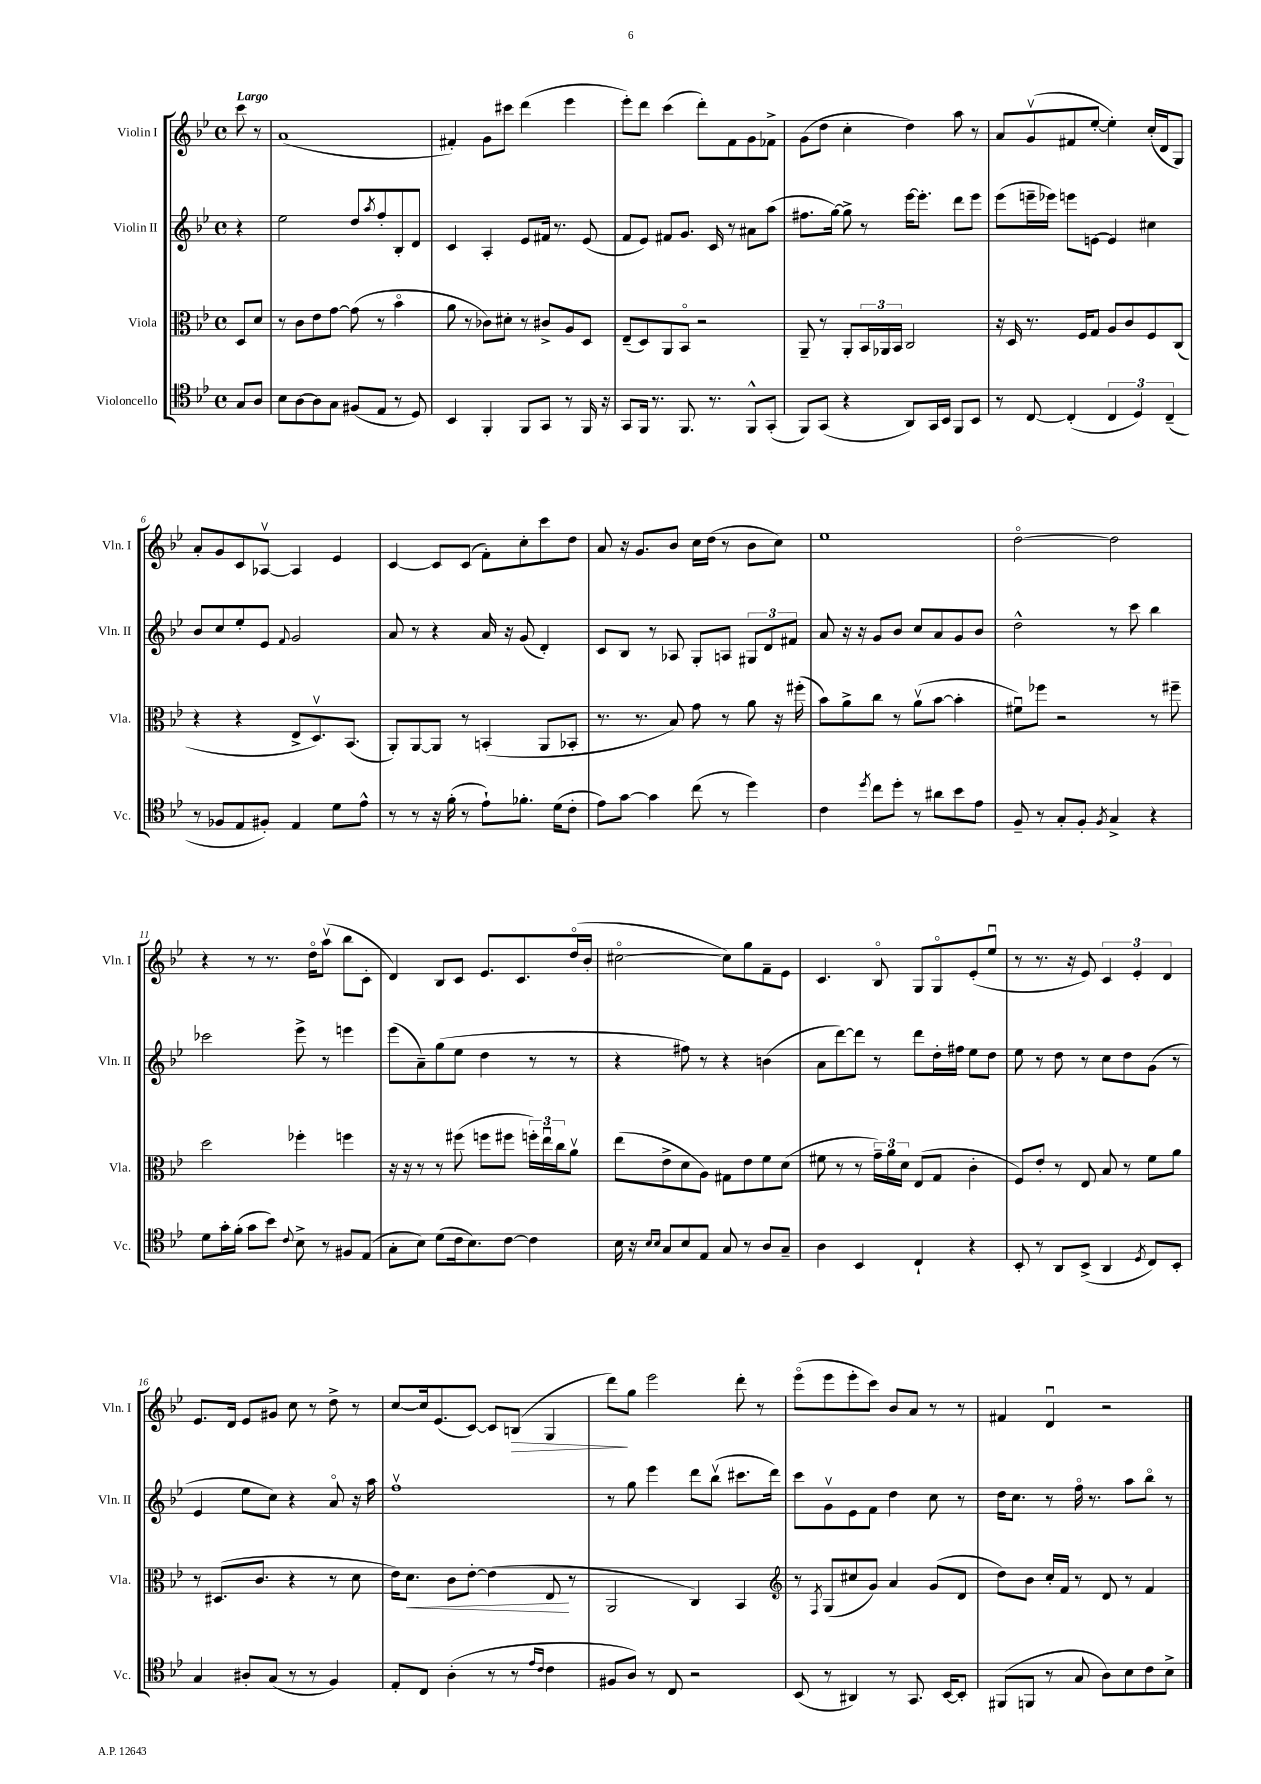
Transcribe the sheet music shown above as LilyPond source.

<<
\new StaffGroup <<
\new Staff = "s0" \with { instrumentName = "Violin I" shortInstrumentName = "Vln. I" } {
    \clef treble \key bes \major \defaultTimeSignature \time 4/4 \partial 4 \tempo "Largo"
    c'''8 r8 |
    a'1( |
    fis'4-.) g'8 cis'''8 d'''4( ees'''4 |
    ees'''8-.) d'''8 c'''4( d'''8-.) f'8 g'8 fes'8-> |
    g'8( d''8 c''4-. d''4) a''8 r8 |
    a'8 g'8\upbow( fis'8 ees''8~-. ees''4-.) c''16-.( d'16 g8) |
    a'8-. g'8 c'8 aes8~\upbow aes4 ees'4 |
    c'4~ c'8 c'8( f'8-.) c''8-. c'''8 d''8 |
    a'8 r16 g'8. bes'8 c''16 d''16( r8 bes'8 c''8) |
    ees''1 |
    d''2~\flageolet d''2 |
    r4 r8 r8. d''16\flageolet a''8\upbow( bes''8 c'8-. |
    d'4) bes8 c'8 ees'8. c'8. d''16\flageolet( bes'16-. |
    cis''2~\flageolet cis''8) g''8 f'8-- ees'8 |
    c'4. bes8\flageolet g8 g8\flageolet ees'8-.( ees''8\downbow |
    r8 r8. r16 ees'8) \tuplet 3/2 { c'4 ees'4-. d'4 } |
    ees'8. d'16 ees'8 gis'8 c''8 r8 d''8-> r8 |
    c''8~ c''16 ees'8.( c'8~) c'8 b8\>( g4 |
    d'''8\!) g''8 ees'''2 d'''8-. r8 |
    ees'''8\flageolet( ees'''8 ees'''8-. c'''8) bes'8 a'8 r8 r8 |
    fis'4 d'4\downbow r2 \bar "|." |
}
\new Staff = "s1" \with { instrumentName = "Violin II" shortInstrumentName = "Vln. II" } {
    \clef treble \key bes \major \defaultTimeSignature \time 4/4 \partial 4
    r4 |
    ees''2 d''8 \acciaccatura { a''8 } f''8-. bes8-. d'8 |
    c'4 a4-. ees'8 fis'16 r8. ees'8( |
    f'8 ees'8) fis'8 g'8. c'16 r8 ais'8 a''8( |
    fis''8. g''16~) g''8-> r8 ees'''16~ ees'''8.-. d'''8 ees'''8 |
    ees'''8( e'''16-- ees'''16) e'''8 e'8~ e'4 cis''4 |
    bes'8 c''8 ees''8-. ees'8 \appoggiatura { f'8 } g'2 |
    a'8 r8 r4 a'16 r16 g'8( d'4-.) |
    c'8 bes8 r8 aes8 g8-. a8 \tuplet 3/2 { gis8 d'8 fis'8 } |
    a'8 r16 r16 g'8 bes'8 c''8 a'8 g'8 bes'8 |
    d''2-^ r8 c'''8 bes''4 |
    ces'''2 ees'''8-> r8 e'''4 |
    ees'''8( a'8--) g''8( ees''8 d''4 r8 r8 |
    r4 fis''8) r8 r4 b'4( |
    a'8 d'''8~) d'''8 r8 d'''8 d''16-. fis''16 ees''8 d''8 |
    ees''8 r8 d''8 r8 c''8 d''8 g'8( r8 |
    ees'4 ees''8 c''8) r4 a'8\flageolet r16 a''16 |
    f''1\upbow |
    r8 g''8 ees'''4 d'''8 bes''8\upbow( cis'''8. d'''16) |
    c'''8 g'8\upbow ees'8 f'8 d''4 c''8 r8 |
    d''16 c''8. r8 f''16\flageolet r8. a''8 bes''8\flageolet r8 \bar "|." |
}
\new Staff = "s2" \with { instrumentName = "Viola" shortInstrumentName = "Vla." } {
    \clef alto \key bes \major \defaultTimeSignature \time 4/4 \partial 4
    d8 d'8 |
    r8 c'8 ees'8 g'8~ g'8( r8 bes'4\flageolet |
    a'8 r8 ces'8) dis'8-. r8 cis'8-> a8 d8 |
    ees8--( d8) a,8 bes,8\flageolet r2 |
    a,8-- r8 a,8-. \tuplet 3/2 { bes,16 aes,16 bes,16 } c2 |
    r16 d16 r8. f16 g8 a8 c'8 f8 c8( |
    r4 r4 ees8-> d8.\upbow) bes,8.( |
    a,8-.) a,8~ a,8 r8 b,4-.( a,8 bes,8-. |
    r8. r8. bes8) g'8 r8 a'8 r16 fis''16-.( |
    bes'8) a'8-> c''8 r8 a'8\upbow( bes'8~ bes'4-. |
    fis'8\downbow) fes''8 r2 r8 fis''8-- |
    d''2 fes''4-. f''4 |
    r16 r16 r8 r8 fis''8( f''8 fis''8 \tuplet 3/2 { f''16-.) ees''16\downbow c''16 } a'8\upbow |
    ees''8( ees'8-> d'8 a8) gis8 ees'8 f'8 d'8( |
    fis'8 r8 r8 \tuplet 3/2 { g'16--) a'16 d'16 } ees8( g8 c'4-. |
    f8) ees'8-. r8 ees8 bes8 r8 f'8 a'8 |
    r8 dis8.( c'8. r4 r8 d'8 |
    ees'16) d'8.\< c'8 ees'8~-. ees'4( ees8\! r8 |
    a,2 c4) bes,4 |
    \clef treble r8 \acciaccatura { f8 } g8( cis''8 g'8) a'4 g'8( d'8 |
    d''8) bes'8 c''16-. f'16 r8 d'8 r8 f'4 \bar "|." |
}
\new Staff = "s3" \with { instrumentName = "Violoncello" shortInstrumentName = "Vc." } {
    \clef tenor \key bes \major \defaultTimeSignature \time 4/4 \partial 4
    g8 a8 |
    bes8 a8~ a8 g8 fis8( ees8 r8 d8) |
    bes,4 f,4-. f,8 g,8 r8 f,16 r16 |
    g,8 f,16 r8. f,8. r8. f,8-^ g,8-.( |
    f,8) g,8( r4 a,8) g,16 bes,16 f,8 bes,8 |
    r8 c8~ c4-.( \tuplet 3/2 { c4 d4) c4--( } |
    r8 fes8 ees8 fis8-.) ees4 d'8 ees'8-^ |
    r8 r8 r16 f'16-.( r8 ees'8-!) fes'8.-. d'16( c'8-. |
    ees'8) g'8~ g'4 c''8( r8 d''4) |
    c'4 \acciaccatura { d''8 } c''8 d''8-. r8 ais'8 bes'8 ees'8 |
    f8-- r8 g8-. f8-. \acciaccatura { f8 } g4-> r4 |
    d'8 g'16-. f'16-.( g'8 bes'8) \appoggiatura { c'8 } bes8-> r8 fis8 ees8( |
    g8-. bes8) d'8( c'16 bes8.) c'8~ c'4 |
    bes16 r16 \grace { bes16 bes16 } g8 bes8 ees8 g8 r8 a8 g8-- |
    a4 bes,4 c4-! r4 |
    bes,8-. r8 a,8 bes,8->( a,4 \acciaccatura { d8 } c8) bes,8-. |
    g4 ais8-. g8( r8 r8 f4) |
    ees8-. c8 a4-.( r8 r8 \grace { ees'16 c'16 } c'4 |
    fis8 a8) r8 c8 r2 |
    bes,8( r8 ais,4) r8 g,8. bes,16~ bes,8-. |
    fis,8( f,8 r8 g8 a8) bes8 c'8 bes8-> \bar "|." |
}
>>
>>
